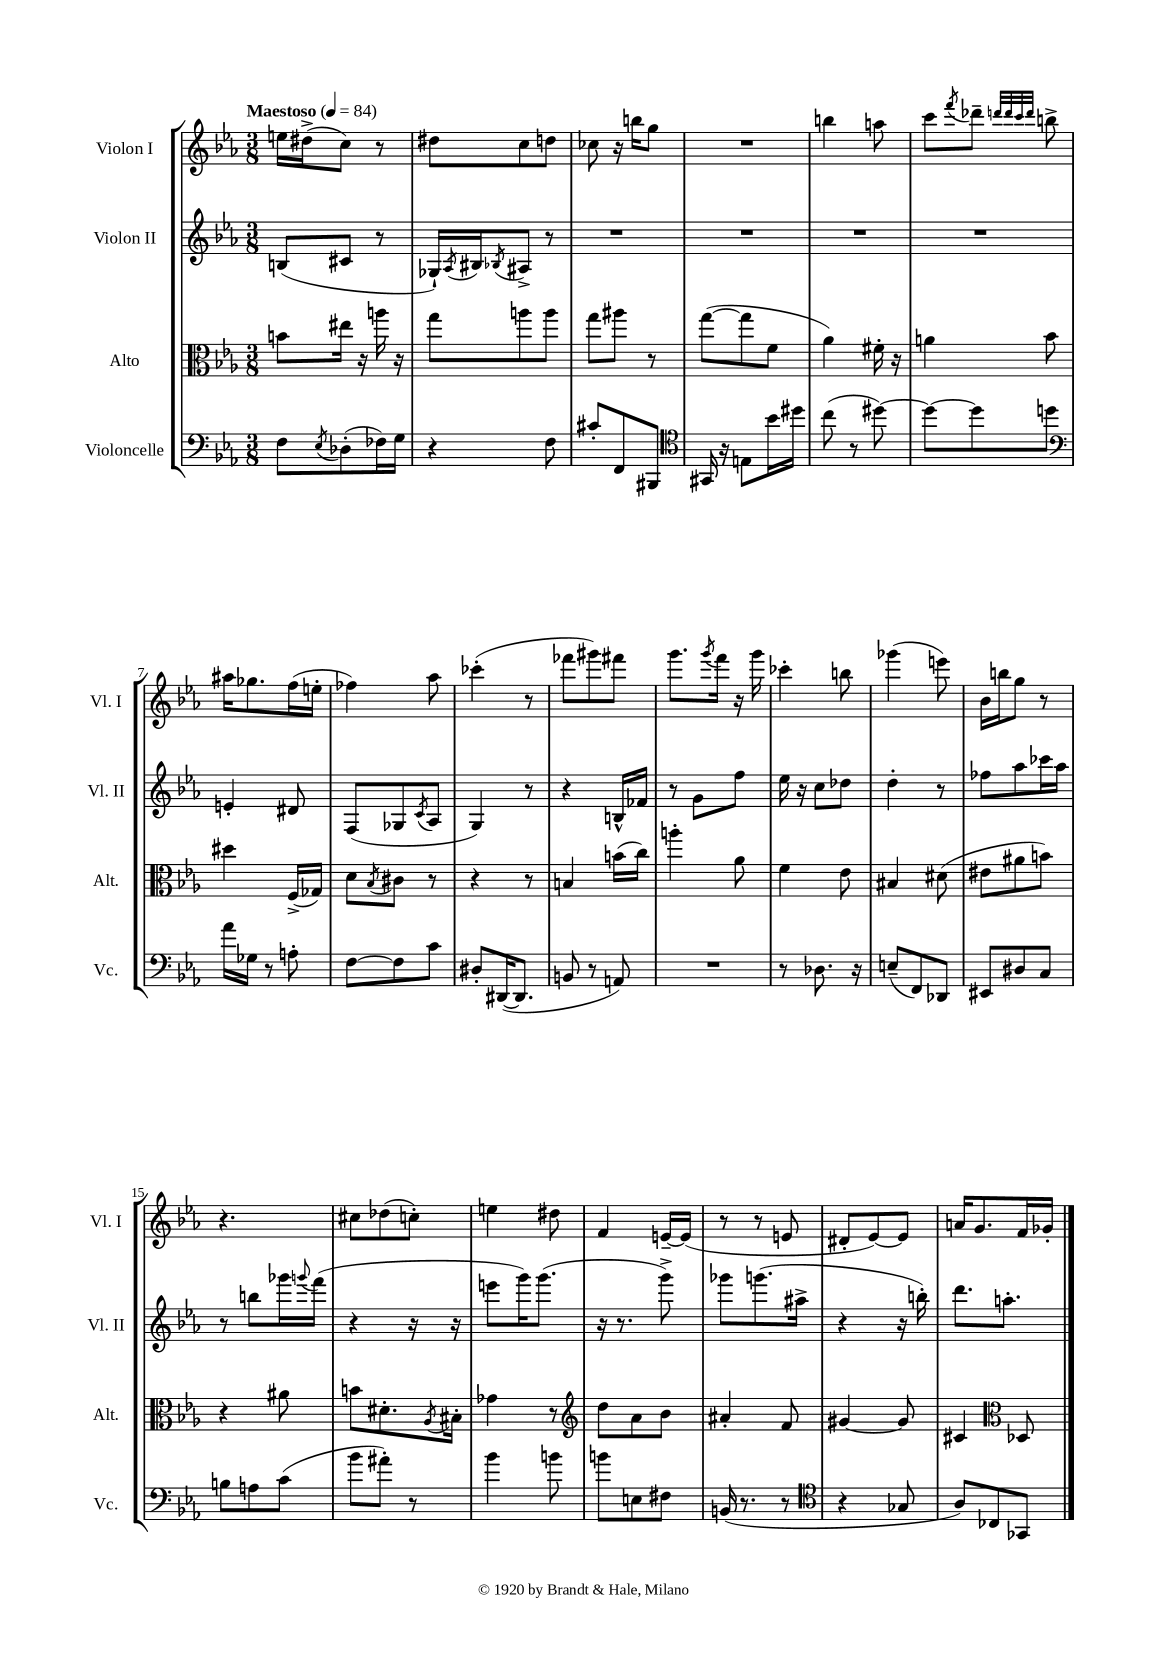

**kern	**kern	**kern	**kern
*part4	*part3	*part2	*part1
*staff4	*staff3	*staff2	*staff1
*I"Violoncelle	*I"Alto	*I"Violon II	*I"Violon I
*I'Vc.	*I'Alt.	*I'Vl. II	*I'Vl. I
*clefF4	*clefC3	*clefG2	*clefG2
*k[b-e-a-]	*k[b-e-a-]	*k[b-e-a-]	*k[b-e-a-]
*M3/8	*M3/8	*M3/8	*M3/8
*MM84	*MM84	*MM84	*MM84
=1	=1	=1	=1
!	!	!	!LO:TX:a:B:t=Maestoso
8F\L	8bn\L	(8Bn/L	16een\LL
.	.	.	(16dd#X^\J
8qE-/	.	.	.
(8D-X'\	16ee#X\Jk	8c#X/J	8cc\J)
.	16r	.	.
16F-X\L)	16aan\	8r	8r
16G\JJ	16r	.	.
=2	=2	=2	=2
4r	8gg\L	16G-X`/LL)	8dd#X\L
.	.	8qA-/	.
.	.	16B#X/J	.
.	.	8qB-X/	.
.	8aan\	8A#X^/J	8cc\
8F\	8aa\J	8r	8ddn\J
=3	=3	=3	=3
8c#X'/L	8gg\L	4.r	8cc-X\
8FF/	8aa#X\J	.	16r
.	.	.	16bbn\KL
8BBB#X/J	8r	.	8gg\J
=4	=4	=4	=4
*clefC4	*	*	*
16GG#X/	([8gg\L	4.r	4.r
16r	.	.	.
8En\L	8gg\]	.	.
16b-\L	8f\J	.	.
16dd#X\JJ	.	.	.
=5	=5	=5	=5
(8cc\	4a-\)	4.r	4bbn\
8r	.	.	.
[8dd#X\)	16f#X'\	.	8aan\
.	16r	.	.
=6	=6	=6	=6
8dd#\L_	4an\	4.r	8ccc\L
.	.	.	8qfff/
8dd#\]	.	.	8ddd-X~\J
.	.	.	32qqdddn/LLL
.	.	.	32qqddd/
.	.	.	32qqccc/
.	.	.	32qqddd/JJJ
8ddn\J	8b-\	.	8bbn^\
!!LO:LB:g=z
=7	=7	=7	=7
*clefF4	*	*	*
16a-\LL	4dd#X\	4en'/	16aa#X\KL
16G-X\JJ	.	.	8.gg-X\
8r	.	.	.
8An'\	(16F^/LL	8d#X/	(16ff\L
.	16G-X/JJ)	.	16een'\JJ
=8	=8	=8	=8
[8F\L	8d\L	(8F/L	4ff-X\)
.	8qB-/	.	.
8F\]	8c#X\J	8G-X/	.
.	.	8qc/	.
8c\J	8r	8A-/J	8aa-\
=9	=9	=9	=9
8D#X'/L	4r	4G/)	(4ccc-X'\
([16DD#X/K	.	.	.
8.DD#/J]	.	.	.
.	8r	8r	8r
=10	=10	=10	=10
8BBn/	4Bn/	4r	8fff-X\L
8r	.	.	8ggg#X\)
8AAn/)	(16bn\LL	16Bn^^/LL	8fff#X\J
.	16cc\JJ)	16f-X/JJ	.
=11	=11	=11	=11
4.r	4aan'\	8r	8.ggg\L
.	.	8g\L	.
.	.	.	8qggg/
.	.	.	16fff\Jk
.	8a-\	8ff\J	16r
.	.	.	16ggg\
=12	=12	=12	=12
8r	4f\	16ee-\	4ccc-X'\
.	.	16r	.
8.D-X\	.	8cc\L	.
.	8e-\	8dd-X\J	8bbn\
16r	.	.	.
=13	=13	=13	=13
(8En~/L	4B#X/	4dd'\	(4ggg-X\
8FF/)	.	.	.
8DD-X/J	(8d#X\	8r	8eeen\)
=14	=14	=14	=14
8EE#X/L	8e#X\L	8ff-X\L	16b-\LL
.	.	.	16bbn\J
8D#X/	8a#X\	8aa-\	8gg\J
8C/J	8bn\J)	16ccc-X\L	8r
.	.	16aa-\JJ	.
!!LO:LB:g=z
=15	=15	=15	=15
8Bn\L	4r	8r	4.r
8An\	.	8bbn\L	.
(8c\J	8a#X\	16ggg-X\L	.
.	.	8qqgggn/	.
.	.	(16fff\JJ	.
=16	=16	=16	=16
8b-\L	8bn\L	4r	8cc#X\L
8a#X'\J)	8.d#X'\	.	(8dd-X\
8r	.	16r	8ccn'\J)
.	8qA-/	.	.
.	16B#X'\Jk	16r	.
=17	=17	=17	=17
4b-\	4g-X\	8eeen\L	4een\
.	.	16ggg\K)	.
.	.	(8.ggg\J	.
8bn\	8r	.	8dd#X\
=18	=18	=18	=18
*	*clefG2	*	*
8bn\L	8dd\L	16r	4f/
.	.	8.r	.
8En\	8a-\	.	.
8F#X\J	8b-\J	8ggg^\)	[16en~/LL
.	.	.	(16e/JJ]
=19	=19	=19	=19
(16BBn/	4a#X'/	8ggg-X\L	8r
8.r	.	.	.
.	.	(8.gggn\	8r
8r	8f/	.	8en/
.	.	16aa#X^\Jk	.
=20	=20	=20	=20
*clefC4	*	*	*
4r	[4g#X/	4r	8d#X'/L
.	.	.	[8e-/)
8G-X/	8g#/]	16r	8e-/J]
.	.	16bbn'\)	.
=21	=21	=21	=21
8A-/L)	4c#X/	8.ddd\L	16an/KL
.	.	.	8.g/
8C-X/	.	.	.
.	.	8.aan'\J	.
*	*clefC3	*	*
8GG-X/J	8D-X/	.	16f/L
.	.	.	16g-X'/JJ
==	==	==	==
*-	*-	*-	*-
